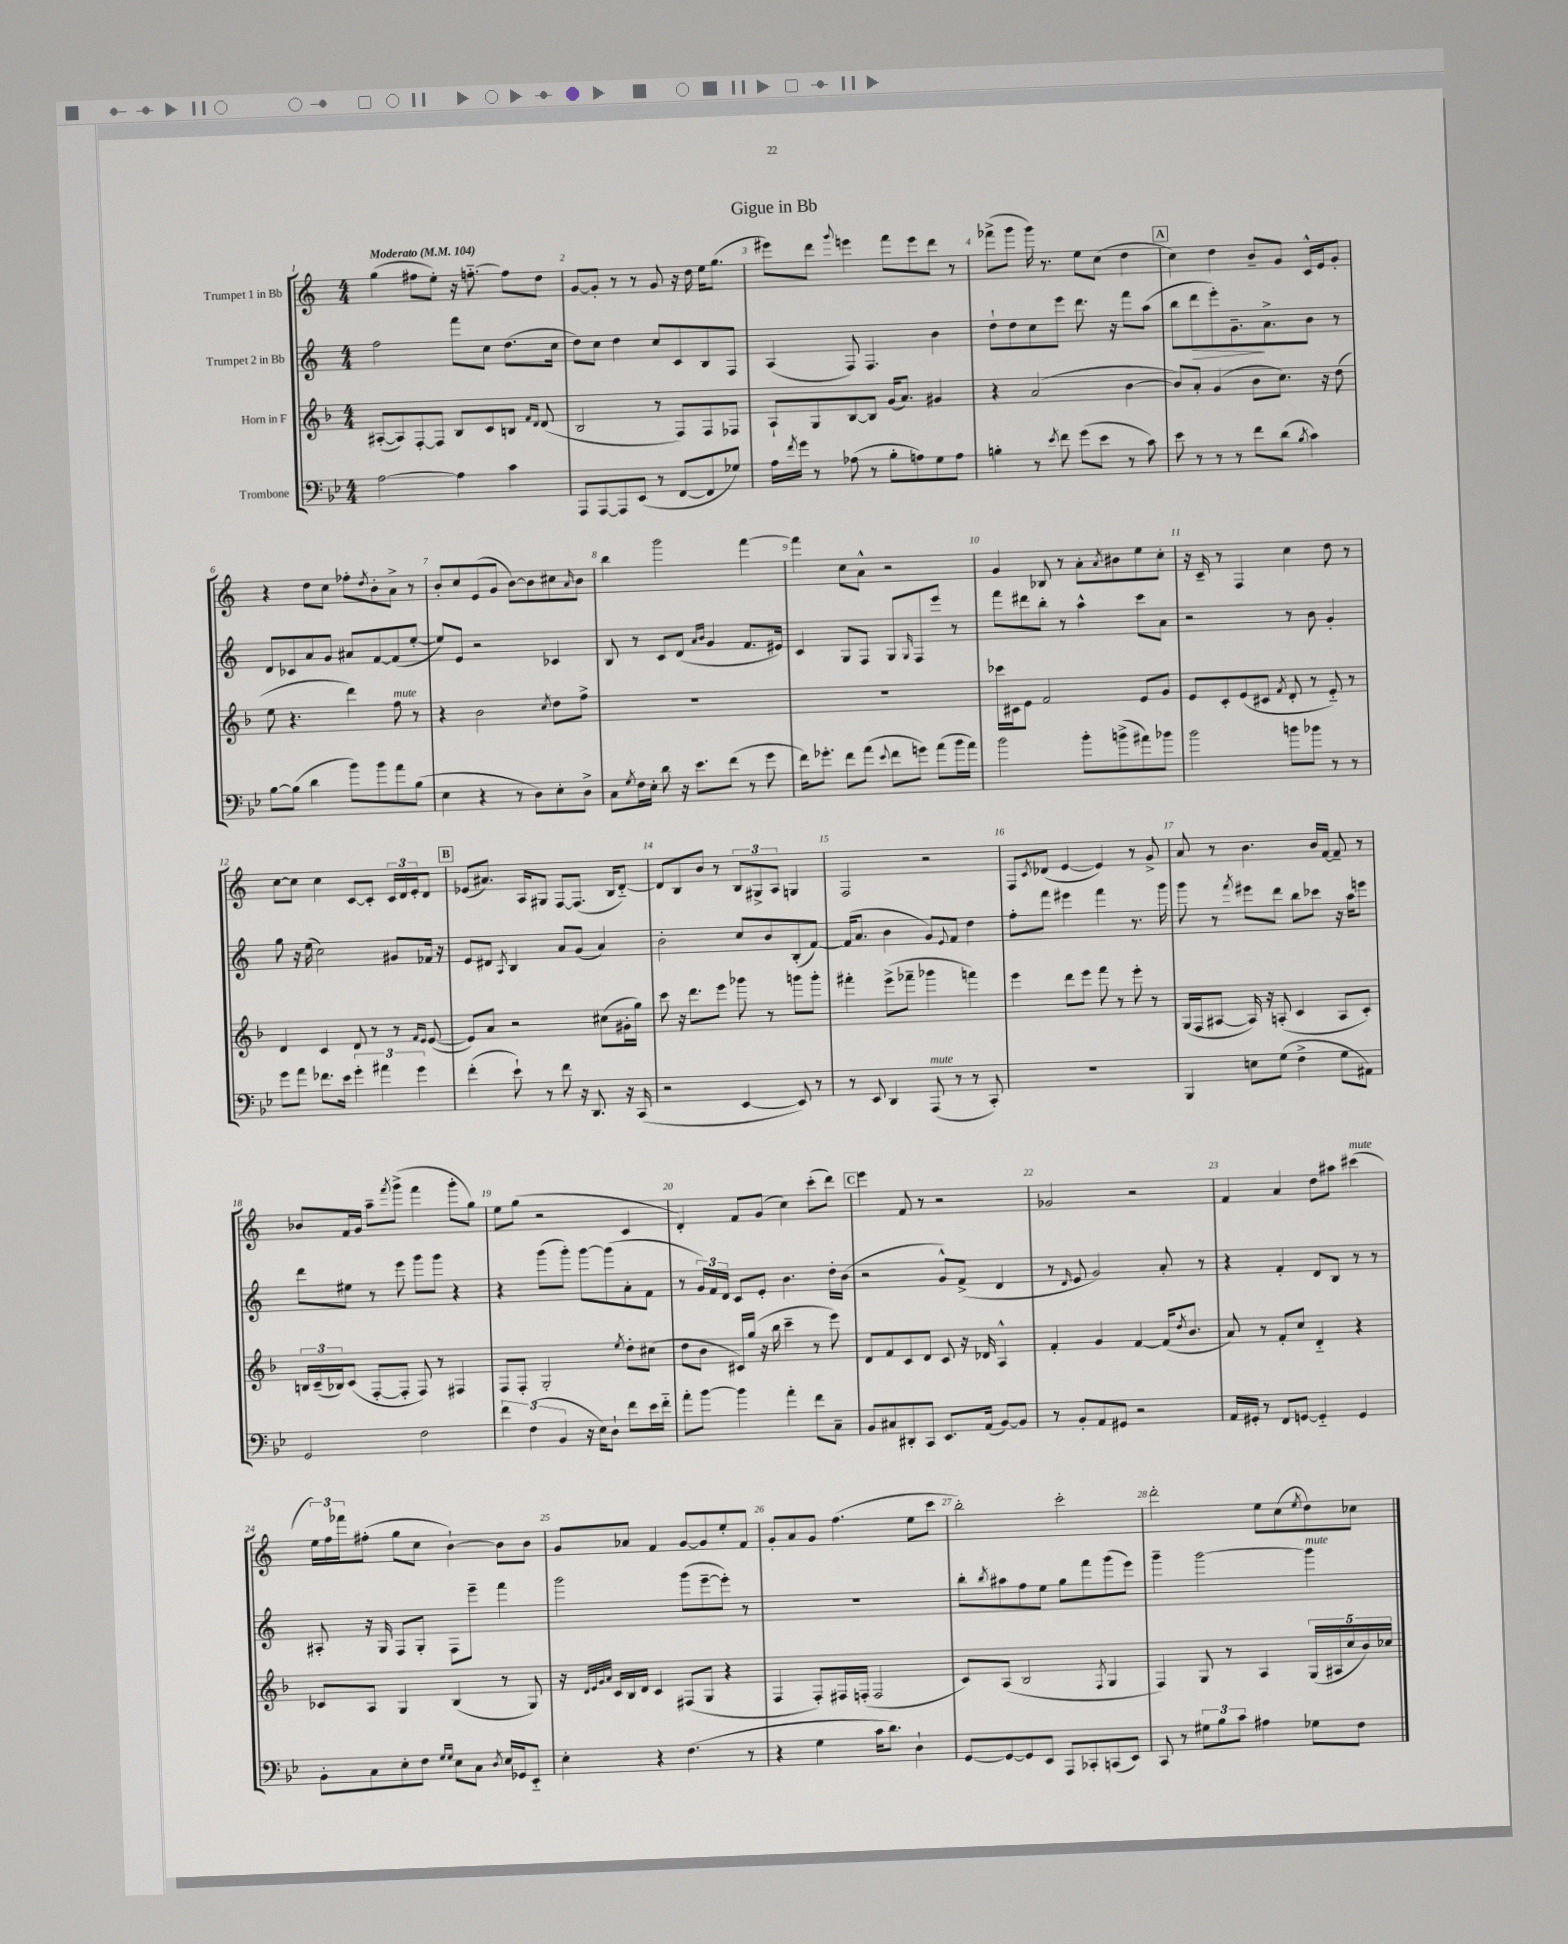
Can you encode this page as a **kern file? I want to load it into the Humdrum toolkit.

**kern	**kern	**kern	**kern
*staff4	*staff3	*staff2	*staff1
*clefF4	*clefG2	*clefG2	*clefG2
*k[b-e-]	*k[b-]	*k[]	*k[]
*M4/4	*M4/4	*M4/4	*M4/4
*MM104	*MM104	*MM104	*MM104
[2A	([8A#'	2ff	(4gg
.	8A#])	.	.
.	[8F'	.	8ff#
.	8F]	.	8ee')
4A]	8B-	8fff	16r
.	.	.	[8.ff'~
.	8c	8cc	.
4c	8B	(8.dd	8ff]
.	16qqf	.	.
.	16qqd	.	.
.	(8d	.	8dd
.	.	16cc	.
=	=	=	=
8AAA	2B-	8dd)	[8g
[8AAA	.	8cc	8g']
8AAA]	.	4dd	8r
(8EE-	.	.	8r
8r	8r	8cc	8g
[8FF	8F)	8c	16r
.	.	.	16dd
8FF]	8F	8B	16ee
.	.	.	(8.gg
8G-)	8F-	8F	.
=	=	=	=
16A	8A`	(4A	8eee#)
8qf	.	.	.
16g	.	.	.
8r	8G	.	8ddd
.	.	.	8qqggg
(8A-	[8B-	8F)	4eee
8r	8B-]	4.F	.
8B-'	(16g	.	8fff
.	8.a)	.	.
8A)	.	.	8eee
8G	4g#	4b	8ddd
8A	.	.	8r
=	=	=	=
4B'	4r	8dd`	(8fff-^
.	.	8dd	8ggg
8r	(2a	8cc	16ggg)
.	.	.	8.r
8qe-	.	.	.
8f	.	8eee	.
(8g	.	8.ddd	8ee
8e-	.	.	(8cc
.	.	16r	.
8r	[4b-	8fff	4dd
8c)	.	(8aa	.
=	=	=	=
8e-	8b-])	8bb	4cc)
8r	8a'	8ddd	.
8r	(4g	8eee')	4dd
8r	.	8.g~	.
8f	8b-	.	8b~
.	.	8.a^	.
(8d	8.cc)	.	8g
8qB-	.	.	.
4c)	.	8b	16c^^
.	16r	.	16e
.	(8dd	8r	8g'
=	=	=	=
[8B-	8ee	8d	4r
(8B-]	4.r	8c-	.
4d	.	8a	8dd
.	.	8g	8cc
8b-)	4ddd)	8a#	8ff-'
.	.	.	8qdd
8b-	.	[8f	8b'
8a	8ff	(8f]	8a^
(8B-	8r	[8ee'	8r
=	=	=	=
4E-	4r	8ee])	8b'
.	.	8e	8cc
4r	2b-	2r	(8e
.	.	.	8g
8r	.	.	[8b)
8D)	.	.	8b]
.	8qcc	.	.
8E-'	8dd	4c-	8cc#
.	.	.	16qqa
8D^	8ff^	.	8b
=	=	=	=
8C	1r	8B	4bb
8qG	.	.	.
16F	.	8r	.
16E-'	.	.	.
8d	.	8c	2ggg
16r	.	(8d	.
8.e-	.	.	.
.	.	16qqa	.
.	.	16qqb	.
.	.	4g	.
(8f	.	.	.
8r	.	8.f	[4fff
8g	.	.	.
.	.	16e#)	.
=	=	=	=
16f)	1r	4c	4fff]
8.g-'	.	.	.
8f	.	8G	8cc
(8a	.	8F	8a^^
8qqe-	.	.	.
8f	.	8G	2r
.	.	16qqG	.
8g)	.	8F	.
(8a	.	8eee	.
16b-	.	8r	.
16a)	.	.	.
=	=	=	=
2b-	16ccc-	8fff	4g
.	16c#	.	.
.	8e	8ddd#	.
.	2f	8bb'	8B-
.	.	8r	8r
8b-'	.	4aa^^	8a'
.	.	.	8qa
(8b^	.	.	8b#
8a#)	8e	8ccc	8ee
8b-	8g	8a	8cc'
=	=	=	=
2b-	8e	2r	16r
.	.	.	16c~
.	8c'	.	8r
.	(8e	.	4F
.	8c#	.	.
.	8qf	.	.
8b	8d'	8r	4cc
8b-	8r	8b	.
8r	8e'~)	4g'	8dd
8r	8r	.	8r
=	=	=	=
8g	4d	8gg	[8cc
8a	.	16r	8cc]
.	.	(16ee	.
8.f-	4c	2cc)	4cc
16e-	.	.	.
6g'	8d	.	[8c
.	8r	.	8c']
6a#	.	.	.
.	8r	8g#	24c
.	.	.	24d
6g	.	.	24e'
.	16qqf	.	.
.	16qqe	.	.
.	([8e	16f-	8d
.	.	16r	.
=	=	=	=
(4f'	8e])	8e	(8e-
.	8a	8d#	8.a#)
.	.	8qA	.
8e-`)	2r	4B	.
.	.	.	16A
8r	.	.	8G#
8f	.	8a	[8F
16r	.	(8g	(8.F]
8.DD	.	.	.
.	(8cc#	4a)	.
.	.	.	16B
16r	16g#'	.	[8d'~)
(16CC	16gg)	.	.
=	=	=	=
2r	8ccc	2b'	8d]
.	16r	.	8B
.	8.ddd	.	.
.	.	.	8b
.	8eee	.	8r
[4EE-	8ggg-	8cc	12B
.	.	.	12G#^
.	8r	8b	.
.	.	.	12A
8EE-])	8ggg	(8B'	4G
8r	8ggg'	[8f)	.
=	=	=	=
8r	4fff#'	(16f]	2F
.	.	8.a	.
8EE-	.	.	.
4DD	(8eee^	4b	.
.	8fff-~	.	.
(8AAA	4ggg-	8g)	2r
.	.	8qqe	.
8r	.	8f	.
8r	4fff)	4dd	.
8CC')	.	.	.
=	=	=	=
1r	4eee	8ff'	8F
.	.	.	8qc
.	.	8fff	(8d-
.	8ddd	4eee#	[4e
.	8eee	.	.
.	8fff	4fff	4e])
.	8r	.	.
.	8eee'	8.r	8r
.	8r	.	8g^
.	.	16ggg	.
=	=	=	=
4BBB-	(16G	8ggg	8a
.	16F	.	.
.	[8A#	8r	8r
.	.	8qfff	.
8E	16A#])	8eee#	4.b
.	16r	.	.
(8G	(8A'	8ddd	.
4F^	4c	8bb	.
.	.	8ccc-	16b
.	.	.	[16f
8G	8A	16r	8f~]
.	.	16aa	.
8AA#)	8c')	8eee	8r
=	=	=	=
2GG	24B	8ddd	8b-
.	(24c~	.	.
.	24B-)	.	.
.	(8c	8ee#	16f
.	.	.	16g
.	[8F'	8r	8aa~
.	.	.	8qfff
.	8F']	8eee	(8ggg^
2F	8F)	8ggg	4fff
.	8r	8ggg	.
.	4F#	4r	8ggg'
.	.	.	8gg)
=	=	=	=
6f	8F	4r	8ee
.	8F'	.	(8gg
(6F	.	.	.
.	2G'	(8ggg	2r
6BB-	.	.	.
.	.	8ggg')	.
16r	.	[8ggg	.
16E-)	.	.	.
8D`	.	(8ggg]	.
.	8qee	.	.
8f	8dd'	8a'	4c
16e-	(8cc#	8f	.
16f'~	.	.	.
=	=	=	=
8a'	8dd	8r	4d')
[8b-	8b-	24g)	.
.	.	24f	.
.	.	24d	.
4b-]	16c#)	8c	8f
.	(16gg	.	.
.	16r	8e'	(8g
.	16bb-	.	.
4a'	4ccc~	4.b	4cc)
8f	8r	.	(8ccc'
8C~	8eee)	16dd'	8ddd)
.	.	(16b	.
=	=	=	=
8BB-	8d	2r	4eee
8C#	8f	.	.
8DD#'	8c	.	8f
8CC	8d	.	8r
8.EE-	8c	8g^^)	2r
.	16r	(8f^	.
(16AA	16d-	.	.
[8BB-)	4A^^	4d	.
8BB-]	.	.	.
=	=	=	=
8r	4f'	8r	2g-
.	.	16qqd	.
8BB-'	.	8e	.
8AA	4g	2g)	.
8GG#	.	.	.
2r	[4f	.	2r
.	(16f]	8a'	.
.	8qdd	.	.
.	8.b-	.	.
.	.	8r	.
=	=	=	=
16AA	8a)	4r	4f
16GG#'	.	.	.
8r	8r	.	.
8FF	8f'	4f'	4a
[8GG	8cc	.	.
4GG'~]	4d'~	8d	8dd
.	.	8B	8aa#
4GG	4r	8r	(4ccc#
.	.	8r	.
=	=	=	=
8BB-'	8c-	8A#'	24ee)
.	.	.	24ff
.	.	.	24fff-
8C	8A	16r	(8ff#'
.	.	16G	.
8E-'	4G	8F	8gg
8F	.	8G'	8cc
16qqG	.	.	.
16qqG	.	.	.
8E-	(4B-	8F	[4b`)
8C	.	8eee~	.
8qD	.	.	.
16E-	8r	4fff	8b]
16GG-	.	.	.
8EE-'~	8G)	.	8b
=	=	=	=
4E-'	16r	2ggg	8g
.	32qqd	.	.
.	32qqe	.	.
.	32qqg	.	.
.	32qqa	.	.
.	16c	.	.
.	16B-	.	8a-
.	16d	.	.
4r	4c	.	4f
(4.F	(8F#	(8ggg	[8g
.	8G	[8eee~	8g]
.	4r	8eee'])	8ee'
8r	.	8r	8f
=	=	=	=
4r	4F	1r	8g'
.	.	.	8a
4G	8F')	.	8g
.	16F#	.	(4.ff
.	(16F'	.	.
16c	2F	.	.
8.d)	.	.	.
4D`	.	.	8ee
.	.	.	8ccc
=	=	=	=
[8GG	8c)	8bb'	2bb')
.	.	8qbb	.
8GG_	(8A	8aa#	.
8GG]	2B-	8ff	.
8EE-	.	8ee	.
8AAA	.	8gg	2ccc'
8CC-'	.	8fff	.
.	8qF	.	.
(8CC	4G	(8ggg	.
8EE-)	.	8eee)	.
=	=	=	=
8CC	4F)	4ggg~	2ddd'
8r	.	.	.
12G#	8G	[2ggg	.
12B-	.	.	.
.	8r	.	.
12c	.	.	.
4A#	4A	.	8ee
.	.	.	(8cc
.	.	.	8qee
8G-	(20G	4ggg]	8dd)
.	20A#	.	.
.	20cc	.	.
8F	.	.	8cc-
.	20b-)	.	.
.	20cc-	.	.
==	==	==	==
*-	*-	*-	*-
